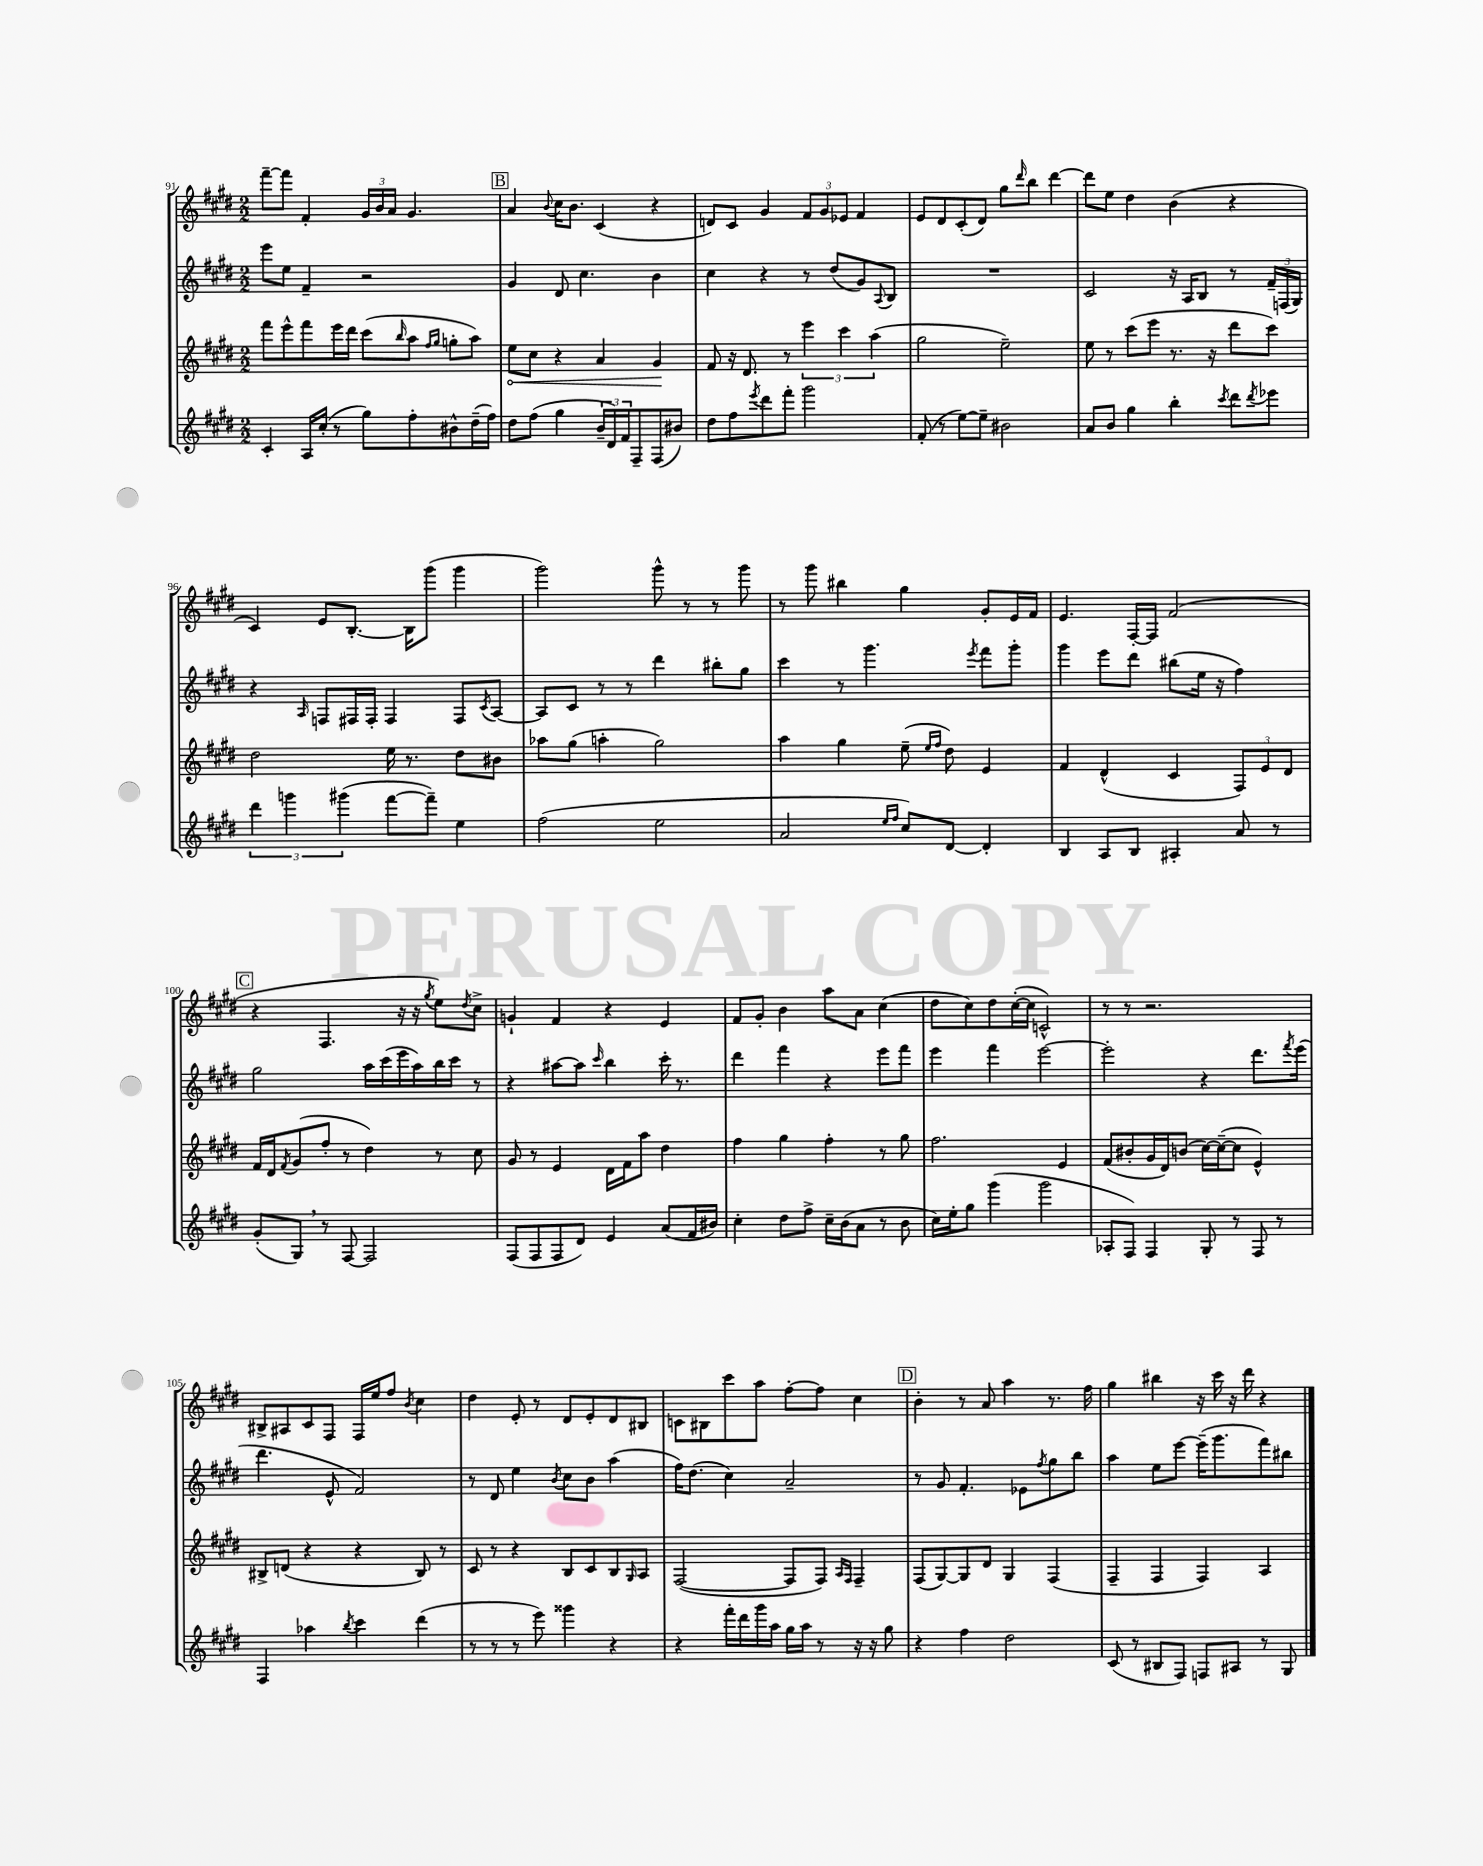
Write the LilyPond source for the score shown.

<<
\new StaffGroup <<
\new Staff = "s0" {
    \clef treble \key e \major \numericTimeSignature \time 2/2
    fis'''8~-- fis'''8 fis'4-. \tuplet 3/2 { gis'16 b'16 a'16 } gis'4. |
    \mark \markup { \box "B" } a'4 \appoggiatura { b'8 } cis''16 b'8. cis'4( r4 |
    d'8) cis'8 gis'4 \tuplet 3/2 { fis'8 gis'8 ees'8 } fis'4 |
    e'8 dis'8 cis'8-.( dis'8) gis''8 \grace { dis'''16 } b''8 dis'''4~ |
    dis'''8 e''8 dis''4 b'4( r4 |
    cis'4) e'8 b8.~-. b16 gis'''8( gis'''4 |
    gis'''2) gis'''8-^ r8 r8 gis'''8 |
    r8 gis'''8 bis''4 gis''4 gis'8-. e'16 fis'16 |
    e'4. fis16~-. fis16 fis'2( |
    \mark \markup { \box "C" } r4 fis4. r16 r16 \acciaccatura { gis''8 } e''8) \acciaccatura { dis''8 } cis''8-> |
    g'4-! fis'4 r4 e'4 |
    fis'8 gis'8-. b'4 a''8 a'8 cis''4( |
    dis''8 cis''8) dis''8 cis''16~-.( cis''16 c'2-^) |
    r8 r8 r2. |
    bis8-> ais8 cis'8 fis8 fis16 e''16 fis''8 \acciaccatura { b'8 } cis''4 |
    dis''4 e'8-. r8 dis'8 e'8-. dis'8 bis8 |
    c'8 bis8 cis'''8 a''8 fis''8~-. fis''8 cis''4 |
    \mark \markup { \box "D" } b'4-. r8 a'8 a''4 r8. fis''16 |
    gis''4 bis''4 r16 cis'''16 r16 dis'''16 r4 \bar "|." |
}
\new Staff = "s1" {
    \clef treble \key e \major \numericTimeSignature \time 2/2
    e'''8 e''8 fis'4-- r2 |
    \mark \markup { \box "B" } gis'4 dis'8 cis''4. b'4 |
    cis''4 r4 r8 dis''8( gis'8) \appoggiatura { a8 } b8 |
    R1 |
    cis'2 r16 a16 b8 r8 \tuplet 3/2 { fis'16-- f16( gis16) } |
    r4 \grace { a16 } f8 fis16 fis16-. fis4 fis8 \acciaccatura { cis'8 } a8~ |
    a8 cis'8 r8 r8 dis'''4 bis''8-. gis''8 |
    cis'''4 r8 gis'''4. \acciaccatura { e'''8 } fis'''8 gis'''8-. |
    gis'''4 e'''8 dis'''8 bis''8( e''16 r16 fis''4) |
    \mark \markup { \box "C" } gis''2 a''16 cis'''16( e'''16 a''16) b''16 cis'''16 r8 |
    r4 ais''8~ ais''8 \grace { cis'''16 } b''4 cis'''16-. r8. |
    dis'''4 fis'''4 r4 e'''8 fis'''8 |
    e'''4 fis'''4 e'''2~ |
    e'''2-. r4 dis'''8. \acciaccatura { fis'''8 } e'''16( |
    dis'''4. e'8-^ fis'2) |
    r8 dis'8 e''4 \acciaccatura { b'8 } cis''8 b'8 a''4( |
    fis''16) dis''8.( cis''4) a'2-- |
    \mark \markup { \box "D" } r8 gis'8 fis'4.-. ees'8 \acciaccatura { fis''8 } gis''8 b''8 |
    a''4 e''8 e'''8~ e'''16--( gis'''8. fis'''8) bis''8 \bar "|." |
}
\new Staff = "s2" {
    \clef treble \key e \major \numericTimeSignature \time 2/2
    fis'''8 e'''8-^ fis'''8 e'''16 dis'''16 cis'''8( \grace { b''16 } a''8 \grace { fis''16 gis''16 } g''8-. a''8) |
    \mark \markup { \box "B" } \once \override Hairpin.circled-tip = ##t e''8\< cis''8 r4 a'4 gis'4\! |
    fis'8 r16 dis'8. r8 \tuplet 3/2 { e'''4 cis'''4 a''4( } |
    gis''2 e''2--) |
    e''8 r8 cis'''8( e'''8 r8. r16 dis'''8 cis'''8) |
    dis''2 e''16 r8. dis''8 bis'8 |
    aes''8 gis''8( a''4-. gis''2) |
    a''4 gis''4 e''8--( \grace { e''16 fis''16 } dis''8) e'4 |
    fis'4 dis'4-^( cis'4 \tuplet 3/2 { fis8) e'8 dis'8 } |
    \mark \markup { \box "C" } fis'16 dis'16 \acciaccatura { fis'8 } gis'8( fis''8-. r8 dis''4) r8 cis''8 |
    gis'8 r8 e'4 dis'16 fis'16 a''8 dis''4 |
    fis''4 gis''4 fis''4-. r8 gis''8 |
    fis''2. e'4 |
    fis'8( bis'8-. gis'16 dis'16) b'8( cis''16~) cis''16~--( cis''8 e'4-^) |
    bis8-> d'8( r4 r4 bis8) r8 |
    cis'8 r8 r4 b8 cis'8 b8 \grace { gis16 } a8 |
    fis2~( fis8 fis8) \grace { a16 fis16 } fis4-- |
    \mark \markup { \box "D" } fis8( gis8~) gis8 dis'8 gis4 fis4( |
    fis4-- fis4 fis4) a4 \bar "|." |
}
\new Staff = "s3" {
    \clef treble \key e \major \numericTimeSignature \time 2/2
    cis'4-. a16 cis''16-.( r8 gis''8) fis''8-. bis'8-^ dis''16--( fis''16) |
    \mark \markup { \box "B" } dis''8 fis''8( gis''4 \tuplet 3/2 { b'16-- dis'16) fis'16 } fis8-- fis8( bis'8) |
    dis''8 fis''8 \acciaccatura { e'''8 } dis'''8 fis'''8-. gis'''2 |
    fis'8-.( r8 e''8~) e''8-- bis'2 |
    a'8 b'8 gis''4 b''4-. \acciaccatura { cis'''8 } dis'''8 \acciaccatura { dis'''8 } ees'''8 |
    \tuplet 3/2 { dis'''4 g'''4 gis'''4( } fis'''8~ fis'''8--) e''4 |
    fis''2( e''2 |
    a'2 \grace { e''16 fis''16 } cis''8) dis'8~ dis'4-. |
    b4 a8 b8 ais4-. a'8 r8 |
    \mark \markup { \box "C" } gis'8-.( gis8) \breathe r8 fis8~ fis2 |
    fis8( fis8 fis8 dis'8) e'4 a'8( fis'16 bis'16) |
    cis''4-. dis''8 fis''8-> cis''16-- b'16( a'8 r8 b'8 |
    cis''16) e''16-. gis''8 gis'''4( gis'''2 |
    aes8-. fis8) fis4 gis8-. r8 fis8 r8 |
    fis4 aes''4 \acciaccatura { b''8 } cis'''4 dis'''4( |
    r8 r8 r8 e'''8) gisis'''4 r4 |
    r4 fis'''16-. dis'''16 gis'''16 a''16 gis''16 a''16 r8 r16 r16 gis''8 |
    \mark \markup { \box "D" } r4 fis''4 dis''2 |
    cis'8( r8 bis8 fis8) f8 ais8 r8 gis8 \bar "|." |
}
>>
>>
\layout { \context { \Score currentBarNumber = #91 } }
